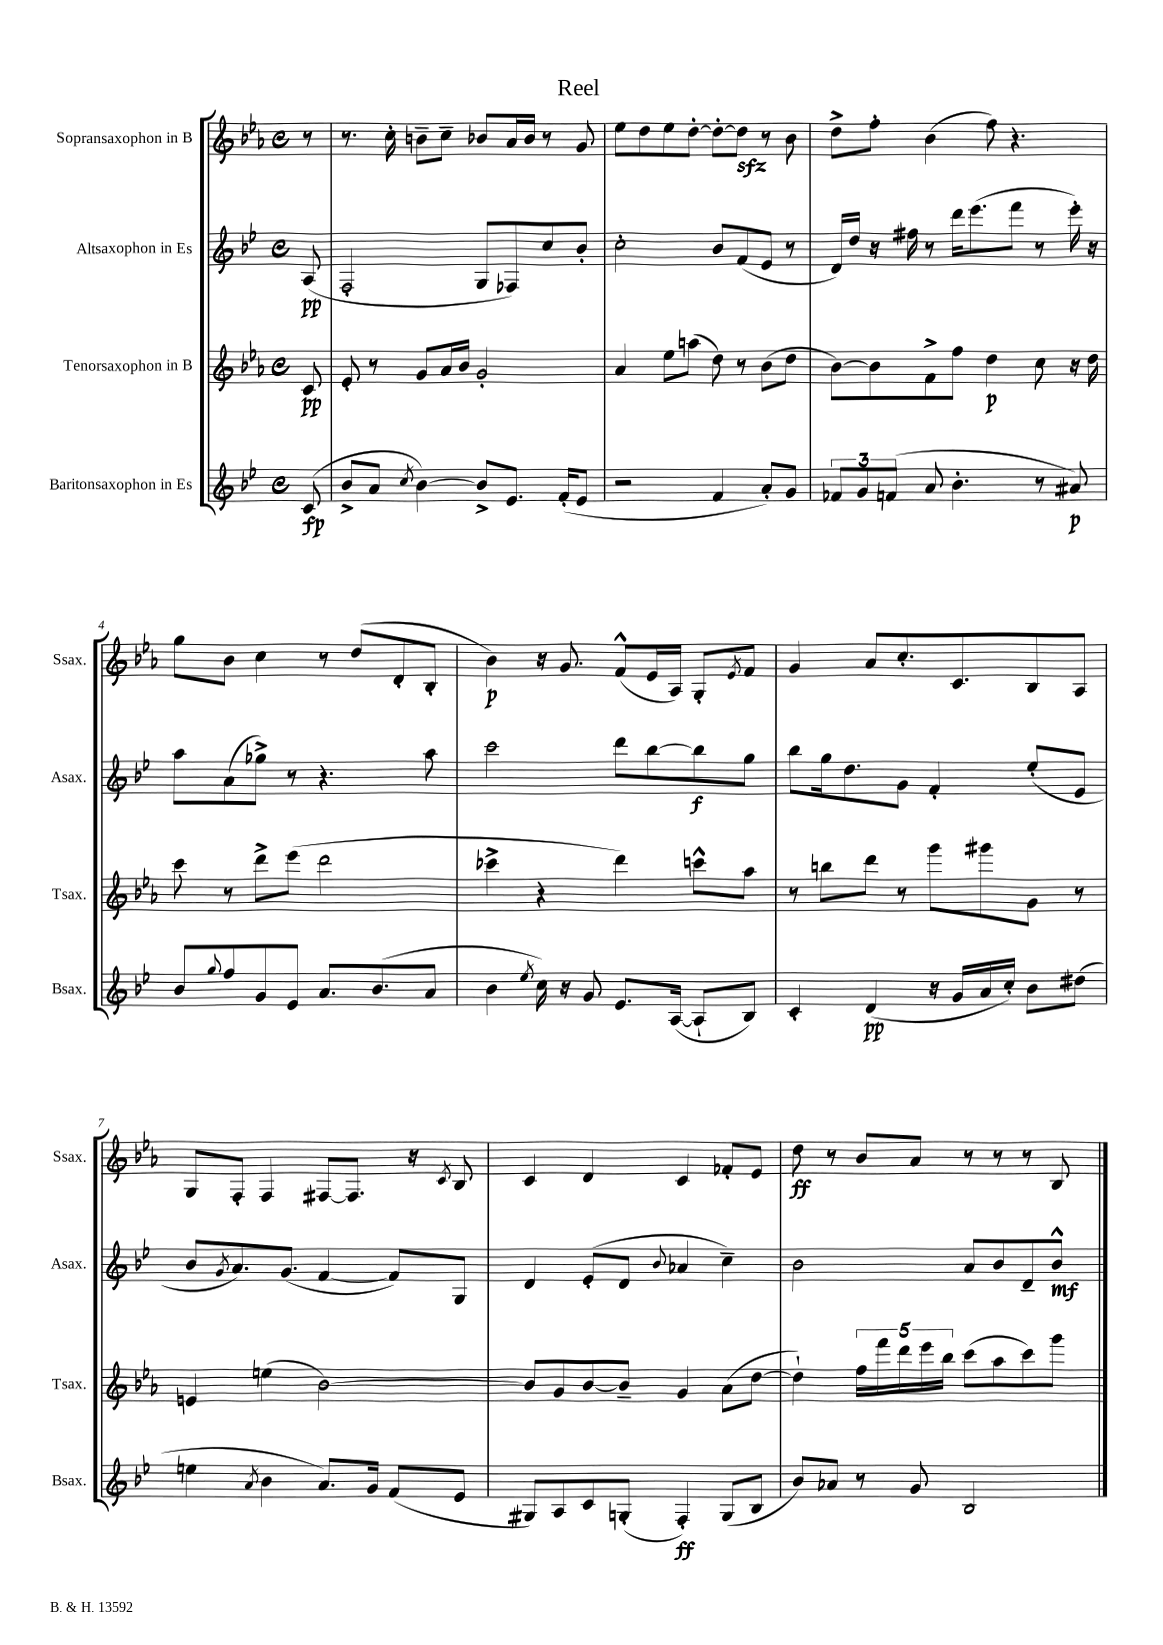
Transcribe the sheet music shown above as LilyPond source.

\header { title = "Reel" }
<<
\new StaffGroup <<
\new Staff = "s0" \with { instrumentName = "Sopransaxophon in B" shortInstrumentName = "Ssax." } {
    \clef treble \key ees \major \defaultTimeSignature \time 4/4 \partial 8
    r8 |
    r8. c''16-. b'8-- c''8-- bes'8 aes'16 bes'16 r8 g'8 |
    ees''8 d''8 ees''8 d''8~-. d''8~-. d''8\sfz r8 bes'8 |
    d''8-> f''8-. bes'4( f''8) r4. |
    g''8 bes'8 c''4 r8 d''8( d'8-. bes8-. |
    bes'4\p) r16 g'8. f'8-^( ees'16 aes16) g8-. \acciaccatura { ees'8 } f'8 |
    g'4 aes'8 c''8.-. c'8. bes8 aes8 |
    g8 f8-. f4 fis8~ fis8. r16 \acciaccatura { c'8 } bes8 |
    c'4 d'4 c'4 fes'8-. ees'8 |
    d''8\ff r8 bes'8 aes'8 r8 r8 r8 bes8 \bar "|." |
}
\new Staff = "s1" \with { instrumentName = "Altsaxophon in Es" shortInstrumentName = "Asax." } {
    \clef treble \key bes \major \defaultTimeSignature \time 4/4 \partial 8
    a8\pp( |
    f2-. g8 fes8) c''8 bes'8-. |
    c''2-. bes'8 f'8( ees'8 r8 |
    d'16) d''16 r16 fis''16 r8 d'''16 ees'''8.( f'''8 r8 ees'''16-.) r16 |
    a''8 a'8( ges''8->) r8 r4. a''8 |
    c'''2 d'''8 bes''8~ bes''8\f g''8 |
    bes''8 g''16 d''8. g'8 f'4-. ees''8-.( ees'8 |
    bes'8 \acciaccatura { g'8 } a'8.) g'8.( f'4~ f'8) g8 |
    d'4 ees'8-.( d'8 \appoggiatura { bes'8 } aes'4 c''4--) |
    bes'2 a'8 bes'8 d'8-- bes'8-^\mf \bar "|." |
}
\new Staff = "s2" \with { instrumentName = "Tenorsaxophon in B" shortInstrumentName = "Tsax." } {
    \clef treble \key ees \major \defaultTimeSignature \time 4/4 \partial 8
    c'8\pp |
    ees'8-. r8 g'8 aes'16 bes'16 g'2-. |
    aes'4 ees''8 a''8( d''8) r8 bes'8( d''8 |
    bes'8~) bes'8 f'8-> f''8 d''4\p c''8 r16 d''16 |
    c'''8 r8 d'''8-> ees'''8( d'''2 |
    ces'''4-> r4 d'''4) c'''8-^ aes''8 |
    r8 b''8 d'''8 r8 g'''8 gis'''8 g'8 r8 |
    e'4 e''4( bes'2~) |
    bes'8 g'8 bes'8~ bes'8-- g'4 aes'8( d''8~ |
    d''4-!) \tuplet 5/4 { f''16 f'''16 d'''16 ees'''16 bes''16 } c'''8( aes''8 c'''8) g'''8 \bar "|." |
}
\new Staff = "s3" \with { instrumentName = "Baritonsaxophon in Es" shortInstrumentName = "Bsax." } {
    \clef treble \key bes \major \defaultTimeSignature \time 4/4 \partial 8
    c'8\fp( |
    bes'8-> a'8 \acciaccatura { c''8 } bes'4~) bes'8-> ees'8. f'16-.( ees'8 |
    r2 f'4 a'8-.) g'8 |
    \tuplet 3/2 { fes'8 g'8 f'8( } a'8 bes'4.-. r8 ais'8\p) |
    bes'8 \appoggiatura { g''8 } f''8 g'8 ees'8 a'8. bes'8.( a'8 |
    bes'4 \acciaccatura { ees''8 } c''16) r16 g'8 ees'8. a16~( a8-! bes8) |
    c'4-. d'4\pp( r16 g'16 a'16 c''16-.) bes'8 dis''8( |
    e''4 \acciaccatura { a'8 } bes'4 a'8.) g'16 f'8( ees'8 |
    gis8) a8 c'8 g8-.( f4-.\ff) g8( bes8 |
    bes'8) aes'8 r8 g'8 bes2 \bar "|." |
}
>>
>>
